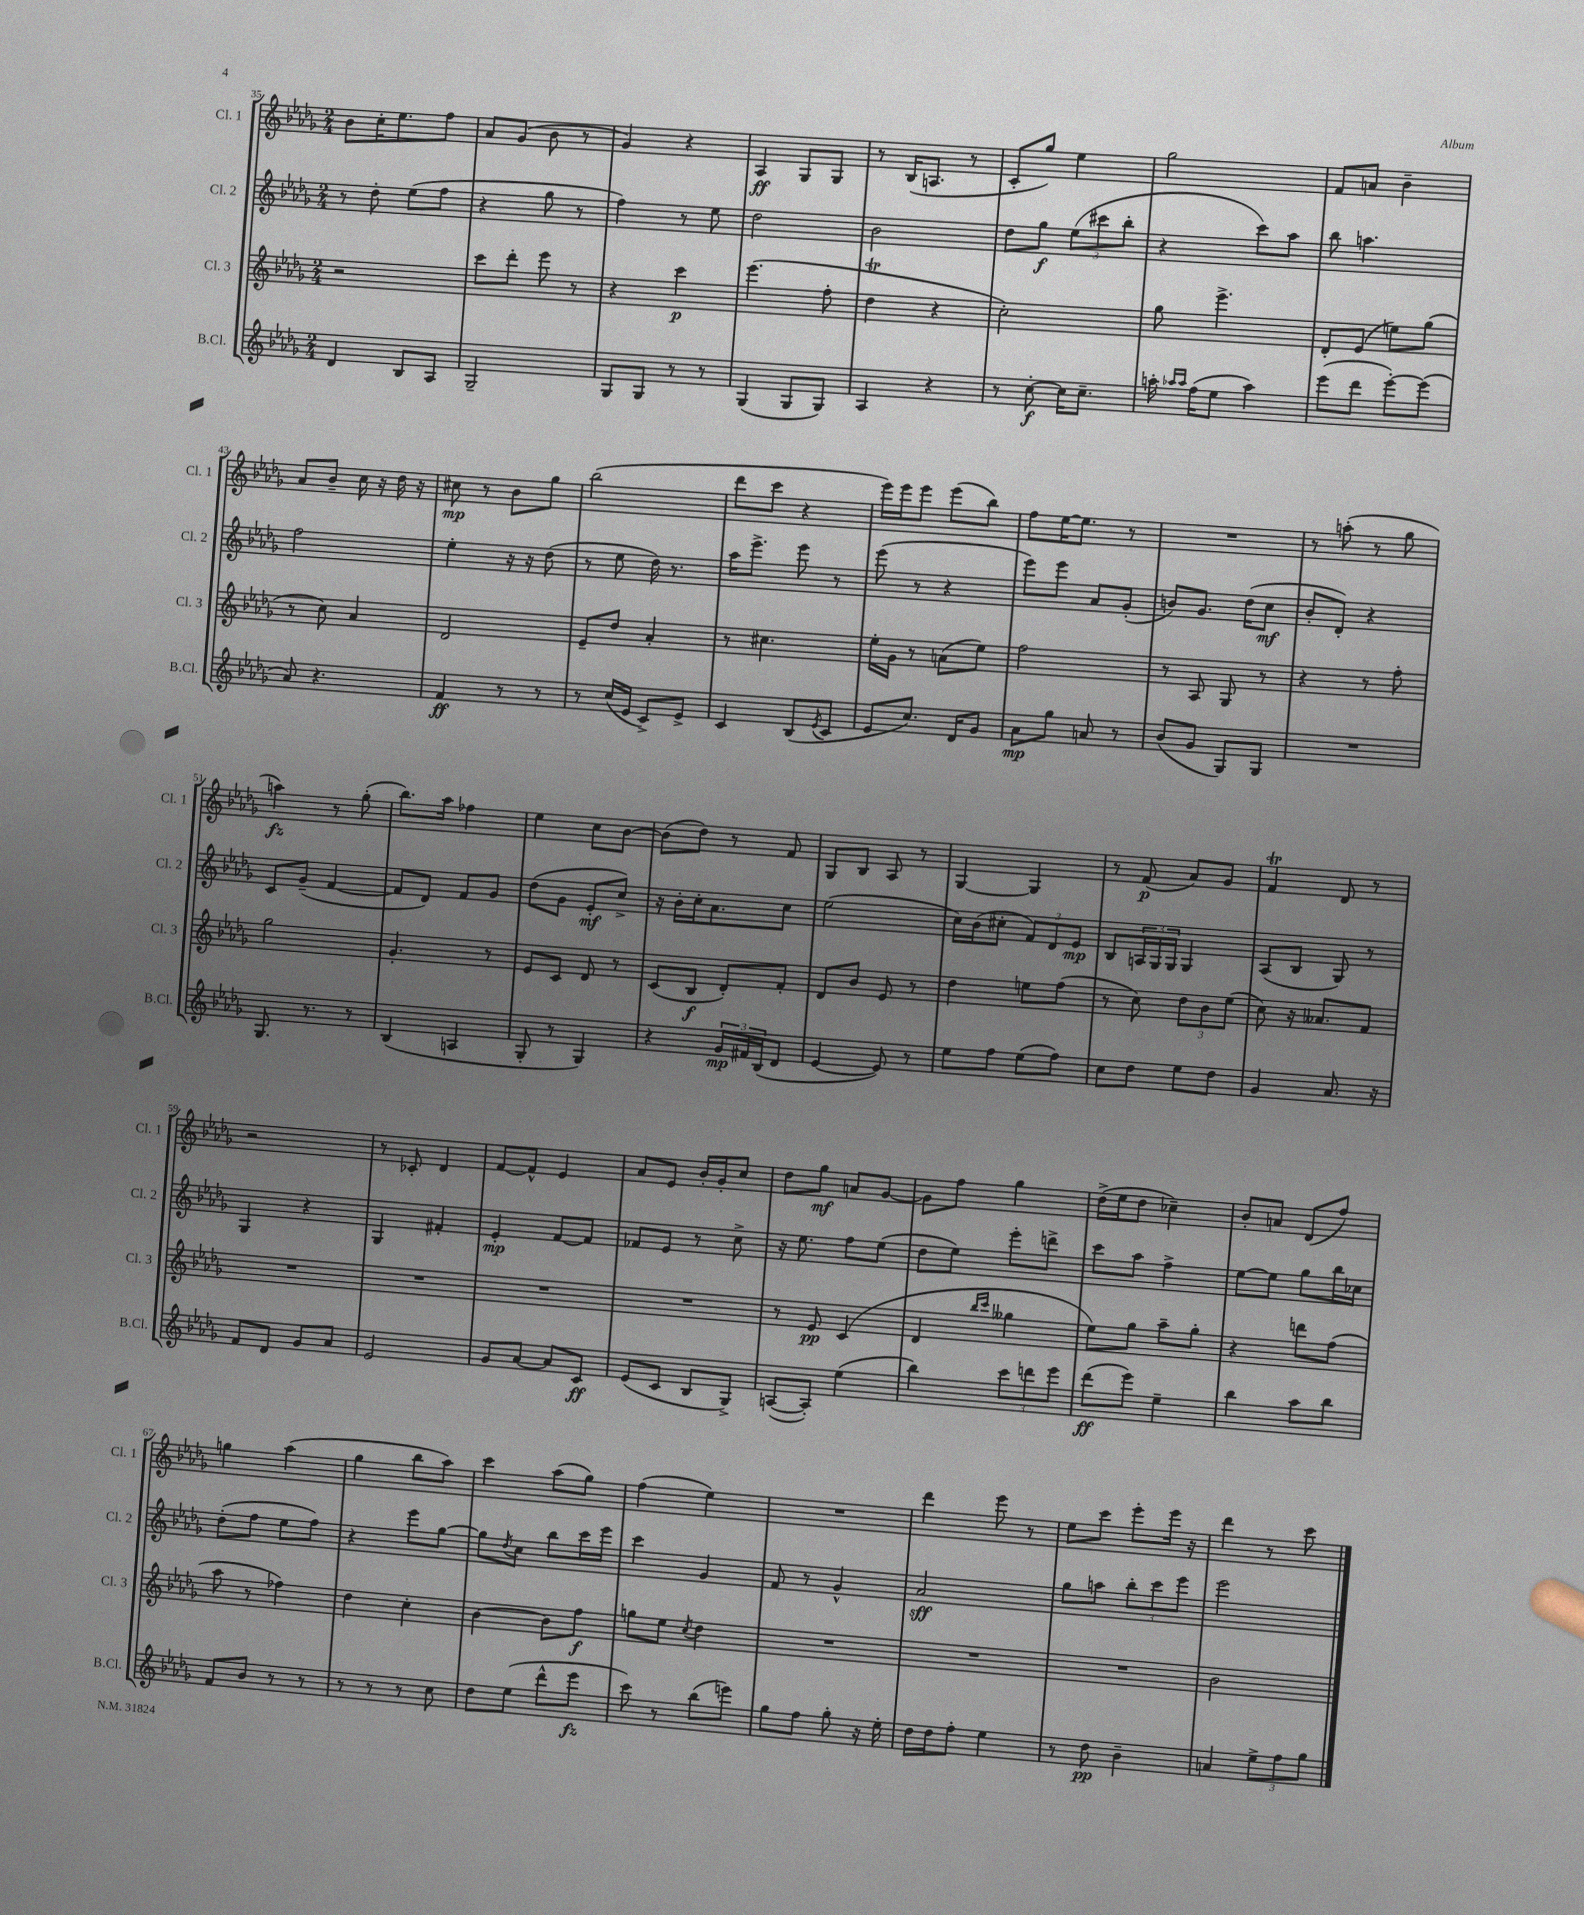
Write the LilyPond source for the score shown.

<<
\new StaffGroup <<
\new Staff = "s0" \with { instrumentName = "Cl. 1" shortInstrumentName = "Cl. 1" } {
    \clef treble \key des \major \numericTimeSignature \time 2/4
    bes'8 c''16-. ees''8. f''8 |
    aes'8 ges'8( bes'8 r8 |
    ges'4) r4 |
    aes4\ff ges8 ges8 |
    r8 bes16( a8. r8 |
    c'8-. ges''8) ees''4 |
    ges''2 |
    f'8 a'8 bes'4-- |
    aes'8 bes'8-- c''16 r16 des''16 r16 |
    cis''8\mp r8 bes'8 ges''8 |
    bes''2( |
    des'''8 c'''8 r4 |
    ees'''16) ees'''16 ees'''8 ees'''8( bes''8) |
    f''8 ees''16~ ees''8. r8 |
    R2 |
    r8 a''8-.( r8 ges''8 |
    a''4\fz) r8 ges''8-.( |
    bes''8.) aes''16 fes''4 |
    ees''4 c''8 bes'8~ |
    bes'8( des''8) r8 f'8 |
    ges8 bes8 aes8 r8 |
    ges4~ ges4 |
    r8 f'8\p( aes'8) ges'8 |
    f'4\trill des'8 r8 |
    r2 |
    r8 ces'8-. des'4 |
    f'8~ f'8-^ ees'4 |
    aes'8 ees'8 bes'16-. ges'16-. c''8 |
    des''8 ges''8\mf a'8 ges'8~ |
    ges'8 f''8 ges''4 |
    des''16->( ees''16 des''8 ces''4--) |
    bes'8-. a'8 des'8( f''8) |
    g''4 aes''4( |
    ges''4 bes''8 aes''8) |
    c'''4 aes''8( ges''8) |
    f''4( ees''4) |
    R2 |
    des'''4 ees'''8 r8 |
    ees''8 c'''8 ees'''8-. ees'''16 r16 |
    des'''4 r8 c'''8 \bar "|." |
}
\new Staff = "s1" \with { instrumentName = "Cl. 2" shortInstrumentName = "Cl. 2" } {
    \clef treble \key des \major \numericTimeSignature \time 2/4
    r8 des''8-. ees''8( f''8 |
    r4 ges''8 r8 |
    f''4) r8 ees''8 |
    des''2 |
    bes'2 |
    des''8 ges''8\f \tuplet 3/2 { ees''8( cis'''8 bes''8-. } |
    r4 c'''8) aes''8 |
    bes''8 a''4. |
    f''2 |
    ees''4-. r16 r16 des''8( |
    r8 ees''8 des''16) r8. |
    aes''16 ees'''8.-> ees'''8 r8 |
    ees'''8( r8 r4 |
    ees'''8) ees'''8 aes'8 ges'8-.( |
    b'8) ges'8. des''16( c''8\mf |
    bes'8-. des'8-.) r4 |
    c'8 ges'8--( f'4~ |
    f'8 des'8) f'8 ges'8 |
    des''8( ges'8 ees'8-.\mf c''8->) |
    r16 bes'16-. c''16-. aes'8. c''8 |
    ees''2( |
    c''16) bes'16( cis''8-. \tuplet 3/2 { f'8) des'8 ees'8\mp } |
    bes8 \tuplet 3/2 { a16 ges16 ges16 } ges4 |
    aes8( bes8 ges8) r8 |
    ges4 r4 |
    ges4 fis'4-. |
    ees'4-.\mp f'8~ f'8 |
    fes'8 ees'8 r8 c''8-> |
    r16 ees''8. f''8 ees''8( |
    des''8 ees''8) ees'''8-. d'''8-> |
    c'''8 aes''8 f''4-> |
    ees''8~ ees''8 ges''8 bes''16 ces''16 |
    des''8-.( f''8 ees''8 f''8) |
    r4 ees'''8 ges''8~ |
    ges''8 \acciaccatura { des''8 } c''8 bes''8 c'''16 ees'''16 |
    c'''4 ges'4 |
    f'8 r8 ges'4-^ |
    aes'2\sff |
    ges''8 a''8 \tuplet 3/2 { bes''8-. c'''8 ees'''8 } |
    ees'''2 \bar "|." |
}
\new Staff = "s2" \with { instrumentName = "Cl. 3" shortInstrumentName = "Cl. 3" } {
    \clef treble \key des \major \numericTimeSignature \time 2/4
    r2 |
    c'''8 des'''8-. ees'''8 r8 |
    r4 c'''4\p |
    ees'''4.( f''8-. |
    des''4\trill r4 |
    c''2-.) |
    ges''8 ees'''4.-> |
    des'8-. ees'8( e''8) ges''8( |
    r8 c''8) aes'4 |
    des'2 |
    ees'8-- des''8 aes'4-. |
    r8 cis''4. |
    ees''16-. ges'16 r8 a'8( ees''8) |
    f''2 |
    r8 aes8 ges8 r8 |
    r4 r8 f''8-. |
    ges''2 |
    ges'4.-. r8 |
    ees'8 c'8 des'8 r8 |
    c'8( bes8\f des'8-.) f'8-. |
    des'8 bes'8 ees'8 r8 |
    des''4 e''8 f''8( |
    r8 c''8) \tuplet 3/2 { des''8 bes'8 ees''8( } |
    c''8) r16 aeses'8. f'8 |
    R2 |
    R2 |
    R2 |
    R2 |
    r8 ees'8\pp c'4( |
    des'4 \grace { bes''16 c'''16 } geses''4 |
    ees''8) ges''8 aes''8-- ges''8-. |
    r4 d'''8 f''8( |
    aes''8 r8 fes''4) |
    des''4 c''4-. |
    bes'4~ bes'8 f''8\f |
    g''8 ees''8 \acciaccatura { c''8 } des''4 |
    R2 |
    R2 |
    R2 |
    bes'2 \bar "|." |
}
\new Staff = "s3" \with { instrumentName = "B.Cl." shortInstrumentName = "B.Cl." } {
    \clef treble \key des \major \numericTimeSignature \time 2/4
    des'4 bes8 aes8 |
    ges2-- |
    ges8 ges8 r8 r8 |
    ges4( ges8 ges8) |
    aes4 r4 |
    r8 c''8~-.\f c''16 c''8.-- |
    a''16-. \grace { aes''16 aes''16 } f''16( ees''8 aes''4) |
    ees'''8( des'''8 ees'''8~-.) ees'''8( |
    aes'8) r4. |
    f'4\ff r8 r8 |
    r8 c''16( ees'16 c'8->) ees'8-> |
    c'4 bes8( \acciaccatura { ees'8 } c'8 |
    ees'8 c''8.) des'16 ges'8 |
    aes'8\mp ges''8 a'8 r8 |
    bes'8( ges'8 ges8) ges8 |
    R2 |
    ges8. r8. r8 |
    bes4( a4 |
    ges8-. r8 ges4) |
    r4 \tuplet 3/2 { ges'16\mp fis'16 bes16( } des'8 |
    ees'4~ ees'8) r8 |
    ees''8 f''8 ees''8( f''8) |
    c''8 des''8 ees''8 des''8 |
    ges'4 aes'8. r16 |
    f'8 des'8 ges'8 aes'8 |
    ees'2 |
    ges'8 aes'8~ aes'8 c'8\ff |
    ees'8( c'8 bes8 ges8->) |
    a8~( a8-.) ees''4( |
    bes''4) \tuplet 3/2 { c'''8 d'''8 ees'''8 } |
    des'''8\ff( ees'''8) ees''4-- |
    bes''4 aes''8 bes''8 |
    f'8 bes'8 r8 r8 |
    r8 r8 r8 c''8 |
    des''8 ees''8( des'''8-^ ees'''8\fz |
    c'''8) r8 bes''8( e'''8) |
    ges''8 f''8 ges''8-. r16 ees''16-. |
    des''16 des''16 f''8-. ees''4 |
    r8 des''8\pp bes'4-- |
    a'4 \tuplet 3/2 { ees''8-> f''8 ges''8 } \bar "|." |
}
>>
>>
\layout { \context { \Score currentBarNumber = #35 } }
